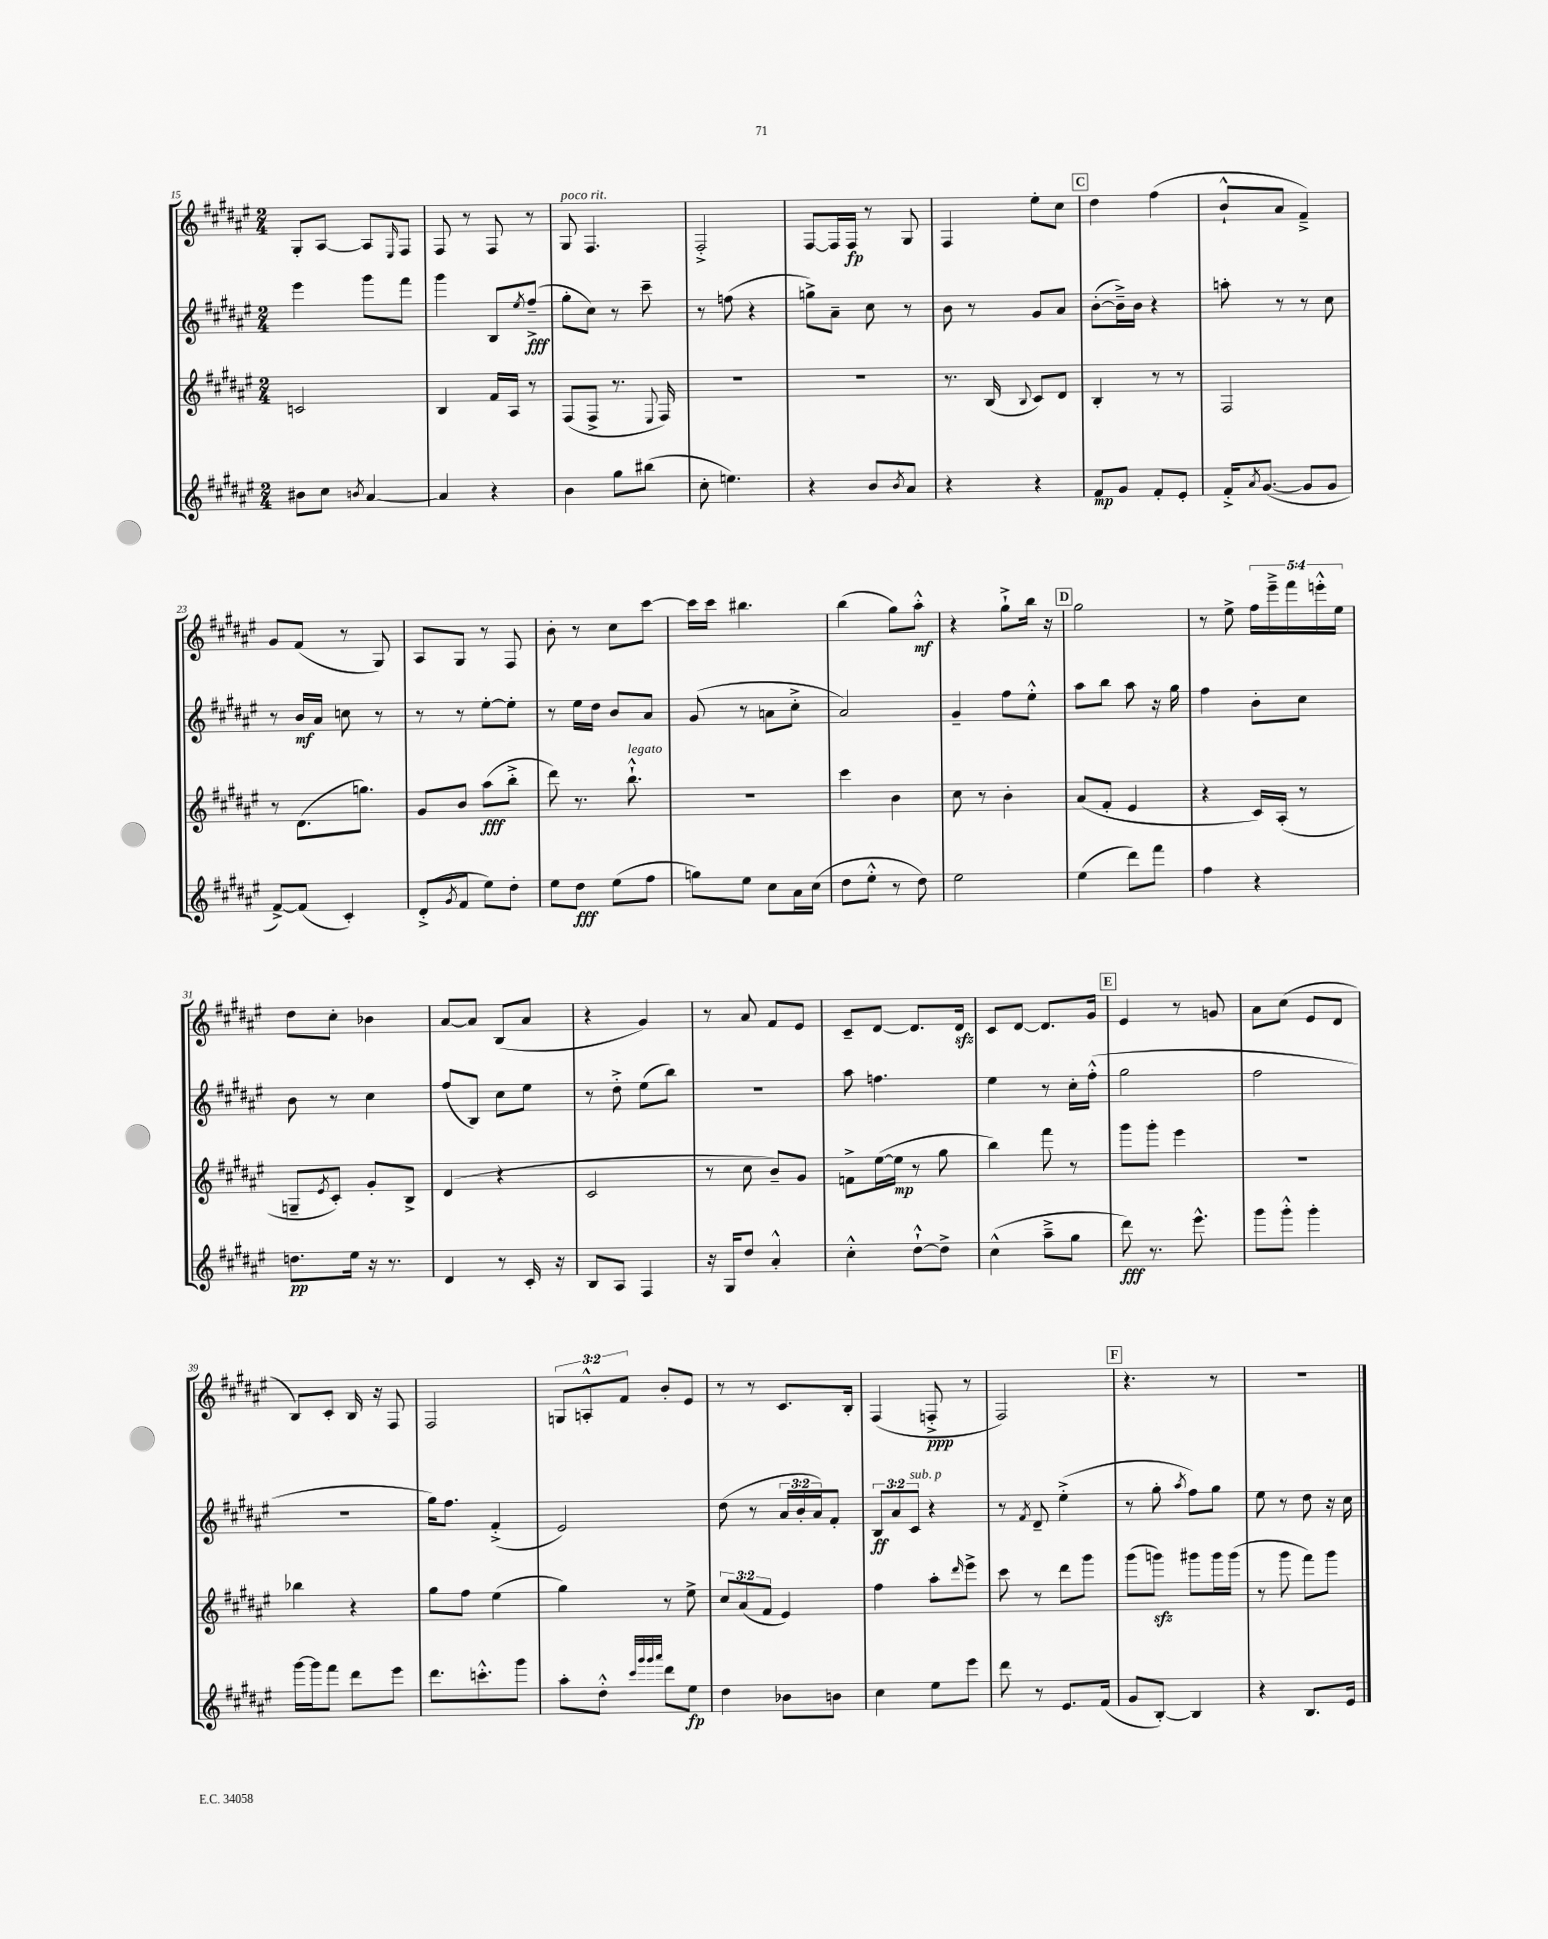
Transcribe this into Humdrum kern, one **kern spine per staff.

**kern	**dynam	**kern	**dynam	**kern	**dynam	**kern	**dynam
*part4	*part4	*part3	*part3	*part2	*part2	*part1	*part1
*staff4	*staff4	*staff3	*staff3	*staff2	*staff2	*staff1	*staff1
*clefG2	*	*clefG2	*	*clefG2	*	*clefG2	*
*k[f#c#g#d#a#e#]	*	*k[f#c#g#d#a#e#]	*	*k[f#c#g#d#a#e#]	*	*k[f#c#g#d#a#e#]	*
*M2/4	*	*M2/4	*	*M2/4	*	*M2/4	*
=15	=15	=15	=15	=15	=15	=15	=15
8b#X\L	.	2cn/	.	4eee#\	.	8G#'/L	.
8cc#\J	.	.	.	.	.	[8A#/J	.
8qbn/	.	.	.	.	.	.	.
[4a#/	.	.	.	8ggg#\L	.	8A#/L]	.
.	.	.	.	.	.	16qqE#/	.
.	.	.	.	8fff#\J	.	8F#/J	.
=16	=16	=16	=16	=16	=16	=16	=16
4a#/]	.	4B/	.	4ggg#\	.	8F#/	.
.	.	.	.	.	.	8r	.
4r	.	16f#/LL	.	8B/L	.	8F#/	.
.	.	16A#/JJ	.	.	.	.	.
.	.	.	.	8qee#/	.	.	.
.	.	8r	.	(8ff#~^/J	fff	8r	.
=17	=17	=17	=17	=17	=17	=17	=17
!	!	!	!	!	!	!LO:TX:a:i:t=poco rit.	!
4b\	.	(8F#/L	.	8gg#'\L	.	8G#/	.
.	.	8F#^/J	.	8cc#\J)	.	4.F#/	.
8gg#\L	.	8.r	.	8r	.	.	.
(8bb#X\J	.	.	.	8ccc#~\	.	.	.
.	.	8qqE#/	.	.	.	.	.
.	.	16F#/)	.	.	.	.	.
=18	=18	=18	=18	=18	=18	=18	=18
8cc#'\	.	2r	.	8r	.	2F#'^/	.
4.een\)	.	.	.	(8ffn\	.	.	.
.	.	.	.	4r	.	.	.
=19	=19	=19	=19	=19	=19	=19	=19
4r	.	2r	.	8ggn^\L)	.	[8F#/L	.
.	.	.	.	8a#~\J	.	16F#/L]	.
.	.	.	.	.	.	16F#/JJ	fp
8b/L	.	.	.	8cc#\	.	8r	.
8qb/	.	.	.	.	.	.	.
8a#/J	.	.	.	8r	.	8G#/	.
=20	=20	=20	=20	=20	=20	=20	=20
4r	.	8.r	.	8b\	.	4F#/	.
.	.	.	.	8r	.	.	.
.	.	(16B/	.	.	.	.	.
.	.	8qqB/	.	.	.	.	.
4r	.	8c#/L)	.	8g#/L	.	8ee#'\L	.
.	.	8d#/J	.	8a#/J	.	8cc#\J	.
!!LO:REH:place=s1:t=C
=21	=21	=21	=21	=21	=21	=21	=21
8f#/L	mp	4B'/	.	([8b'\L	.	4dd#\	.
8g#/J	.	.	.	16b~^\L])	.	.	.
.	.	.	.	16b\JJ	.	.	.
8f#'/L	.	8r	.	4r	.	(4ff#\	.
8e#'/J	.	8r	.	.	.	.	.
=22	=22	=22	=22	=22	=22	=22	=22
16f#'^/KL	.	2F#/	.	8aan'\	.	8b`^^/L	.
8qa#/	.	.	.	.	.	.	.
([8.g#/J	.	.	.	.	.	.	.
.	.	.	.	8r	.	8a#/J	.
8g#/L]	.	.	.	8r	.	4f#~^/)	.
8g#/J	.	.	.	8cc#\	.	.	.
!!LO:LB:g=z
=23	=23	=23	=23	=23	=23	=23	=23
[8f#^/L)	.	8r	.	8r	.	8g#/L	.
(8f#/J]	.	(8.d#\L	.	16b/LL	mf	(8f#/J	.
.	.	.	.	16a#/JJ	.	.	.
4c#'/)	.	.	.	8ccn\	.	8r	.
.	.	8.ggn\J)	.	.	.	.	.
.	.	.	.	8r	.	8G#/)	.
=24	=24	=24	=24	=24	=24	=24	=24
(8d#'^/L	.	8g#/L	.	8r	.	8A#/L	.
8qg#/	.	.	.	.	.	.	.
8f#/J	.	8b/J	.	8r	.	8G#/J	.
8ee#\L)	.	(8aa#\L	fff	[8ee#'\L	.	8r	.
8dd#'\J	.	8bb'^\J	.	8ee#'\J]	.	8F#/	.
=25	=25	=25	=25	=25	=25	=25	=25
8ee#\L	.	8ddd#\)	.	8r	.	8b'\	.
8dd#\J	fff	8.r	.	16ee#\LL	.	8r	.
.	.	.	.	16dd#\JJ	.	.	.
(8ee#\L	.	.	.	8b/L	.	8cc#\L	.
!	!	!LO:TX:a:i:t=legato	!	!	!	!	!
.	.	8.bb`^^\	.	.	.	.	.
8ff#\J	.	.	.	8a#/J	.	[8ccc#\J	.
=26	=26	=26	=26	=26	=26	=26	=26
8ggn\L)	.	2r	.	(8g#/	.	16ccc#\LL]	.
.	.	.	.	.	.	16ccc#\JJ	.
8ee#\J	.	.	.	8r	.	4.bb#X\	.
8cc#\L	.	.	.	8an\L	.	.	.
16a#\L	.	.	.	8cc#'^\J	.	.	.
(16cc#\JJ	.	.	.	.	.	.	.
=27	=27	=27	=27	=27	=27	=27	=27
8dd#\L	.	4ccc#\	.	2a#/)	.	(4bb\	.
8ee#'^^\J	.	.	.	.	.	.	.
8r	.	4b\	.	.	.	8gg#\L)	.
8dd#\)	.	.	.	.	.	8aa#'^^\J	mf
=28	=28	=28	=28	=28	=28	=28	=28
2ee#\	.	8cc#\	.	4g#~/	.	4r	.
.	.	8r	.	.	.	.	.
.	.	4b'\	.	8ff#\L	.	8gg#`^\L	.
.	.	.	.	8ee#'^^\J	.	16bb\Jk	.
.	.	.	.	.	.	16r	.
!!LO:REH:place=s1:t=D
=29	=29	=29	=29	=29	=29	=29	=29
(4ee#\	.	(8a#/L	.	8aa#\L	.	2gg#\	.
.	.	8f#'/J	.	8bb\J	.	.	.
8ddd#\L)	.	4e#/	.	8aa#\	.	.	.
8fff#\J	.	.	.	16r	.	.	.
.	.	.	.	16gg#\	.	.	.
=30	=30	=30	=30	=30	=30	=30	=30
4ff#\	.	4r	.	4ff#\	.	8r	.
.	.	.	.	.	.	8ee#^\	.
4r	.	16c#/LL)	.	8b'\L	.	20ff#\LL	.
.	.	.	.	.	.	20eee#~^\	.
.	.	(16A#'/JJ	.	.	.	.	.
.	.	.	.	.	.	20fff#\	.
.	.	8r	.	8cc#\J	.	.	.
.	.	.	.	.	.	20eeen'^^\	.
.	.	.	.	.	.	20ee#\JJ	.
!!LO:LB:g=z
=31	=31	=31	=31	=31	=31	=31	=31
8.ddn\L	pp	8Gn~/L	.	8b\	.	8dd#\L	.
.	.	8qe#/	.	.	.	.	.
.	.	8c#'/J)	.	8r	.	8cc#'\J	.
16ee#\Jk	.	.	.	.	.	.	.
16r	.	8g#'/L	.	4cc#\	.	4b-X\	.
8.r	.	.	.	.	.	.	.
.	.	8B^/J	.	.	.	.	.
=32	=32	=32	=32	=32	=32	=32	=32
4d#/	.	(4d#/	.	(8ff#/L	.	[8a#/L	.
.	.	.	.	8B/J)	.	8a#/J]	.
8r	.	4r	.	8cc#\L	.	(8B/L	.
16c#'/	.	.	.	8ee#\J	.	8a#/J	.
16r	.	.	.	.	.	.	.
=33	=33	=33	=33	=33	=33	=33	=33
8B/L	.	2c#/	.	8r	.	4r	.
8A#/J	.	.	.	8dd#'^\	.	.	.
4F#/	.	.	.	(8ee#\L	.	4g#/)	.
.	.	.	.	8bb\J)	.	.	.
=34	=34	=34	=34	=34	=34	=34	=34
16r	.	8r	.	2r	.	8r	.
16G#/KL	.	.	.	.	.	.	.
8dd#/J	.	8cc#\	.	.	.	8a#/	.
4a#'^^/	.	8b~/L)	.	.	.	8f#/L	.
.	.	8g#/J	.	.	.	8e#/J	.
=35	=35	=35	=35	=35	=35	=35	=35
4cc#'^^\	.	8fn^\L	.	8aa#\	.	8c#~/L	.
.	.	([16ee#\L	.	4.ffn\	.	[8d#/J	.
.	.	16ee#\JJ]	mp	.	.	.	.
[8dd#`^^\L	.	8r	.	.	.	8.d#/L]	.
8dd#^\J]	.	8gg#\	.	.	.	.	.
.	.	.	.	.	.	16d#zz/Jk	.
=36	=36	=36	=36	=36	=36	=36	=36
(4cc#^^\	.	4bb\)	.	4ee#\	.	8c#/L	.
.	.	.	.	.	.	[8d#/J	.
8aa#~^\L	.	8fff#\	.	8r	.	8.d#/L]	.
8gg#\J	.	8r	.	16cc#'\LL	.	.	.
.	.	.	.	(16ff#'^^\JJ	.	16g#/Jk	.
!!LO:REH:place=s1:t=E
=37	=37	=37	=37	=37	=37	=37	=37
8ddd#\)	fff	8ggg#\L	.	2gg#\	.	4e#/	.
8.r	.	8ggg#'\J	.	.	.	.	.
.	.	4eee#\	.	.	.	8r	.
8.eee#^^\	.	.	.	.	.	.	.
.	.	.	.	.	.	8gn/	.
=38	=38	=38	=38	=38	=38	=38	=38
8ggg#\L	.	2r	.	2ff#\	.	8a#\L	.
8ggg#'^^\J	.	.	.	.	.	(8cc#\J	.
4ggg#'\	.	.	.	.	.	8e#/L	.
.	.	.	.	.	.	8d#/J	.
!!LO:LB:g=z
=39	=39	=39	=39	=39	=39	=39	=39
[16ggg#\LL	.	4bb-X\	.	2r	.	8B/L)	.
16ggg#\J]	.	.	.	.	.	.	.
8fff#\J	.	.	.	.	.	8c#'/J	.
8ddd#\L	.	4r	.	.	.	16B/	.
.	.	.	.	.	.	16r	.
8eee#\J	.	.	.	.	.	8F#/	.
=40	=40	=40	=40	=40	=40	=40	=40
8.ddd#\L	.	8gg#\L	.	16gg#\KL)	.	2F#/	.
.	.	.	.	8.ff#\J	.	.	.
.	.	8ff#\J	.	.	.	.	.
8.cccn'^^\	.	.	.	.	.	.	.
.	.	(4ee#\	.	(4f#'^/	.	.	.
8ggg#\J	.	.	.	.	.	.	.
=41	=41	=41	=41	=41	=41	=41	=41
8aa#'\L	.	4gg#\)	.	2e#/)	.	12Gn/L	.
.	.	.	.	.	.	12An'^^/	.
8dd#'^^\J	.	.	.	.	.	.	.
.	.	.	.	.	.	12f#/J	.
32qqccc#/LLL	.	.	.	.	.	.	.
32qqggg#/	.	.	.	.	.	.	.
32qqggg#/	.	.	.	.	.	.	.
32qqaaa#/JJJ	.	.	.	.	.	.	.
8ddd#\L	.	8r	.	.	.	8b'/L	.
8ee#\J	fp	8ee#^\	.	.	.	8e#/J	.
=42	=42	=42	=42	=42	=42	=42	=42
4dd#\	.	12cc#/L	.	(8dd#\	.	8r	.
.	.	(12a#/	.	.	.	.	.
.	.	.	.	8r	.	8r	.
.	.	12f#/J	.	.	.	.	.
8b-X\L	.	4e#/)	.	24a#/LL	.	8.c#/L	.
.	.	.	.	24b'/	.	.	.
.	.	.	.	24a#/J)	.	.	.
8bn\J	.	.	.	8f#'/J	.	.	.
.	.	.	.	.	.	16B'/Jk	.
=43	=43	=43	=43	=43	=43	=43	=43
4cc#\	.	4ff#\	.	12B/L	ff	(4F#/	.
.	.	.	.	12a#/	.	.	.
!	!	!	!	!LO:TX:a:i:t=sub. p	!	!	!
.	.	.	.	12c#/J	.	.	.
8ee#\L	.	8aa#'\L	.	4r	.	8Fn'^/	ppp
.	.	16qqddd#/	.	.	.	.	.
8eee#\J	.	8eee#^\J	.	.	.	8r	.
=44	=44	=44	=44	=44	=44	=44	=44
8ddd#\	.	8ccc#\	.	8r	.	2F#/)	.
.	.	.	.	8qf#/	.	.	.
8r	.	8r	.	8d#~/	.	.	.
8.e#/L	.	8ddd#\L	.	(4ee#'^\	.	.	.
.	.	8ggg#\J	.	.	.	.	.
(16f#/Jk	.	.	.	.	.	.	.
!!LO:REH:place=s1:t=F
=45	=45	=45	=45	=45	=45	=45	=45
8g#/L	.	(8ggg#\L	.	8r	.	4.r	.
[8B'/J)	.	8gggnzz\J)	.	8gg#'\	.	.	.
.	.	.	.	8qaa#/	.	.	.
4B/]	.	8ggg#X\L	.	8ff#\L)	.	.	.
.	.	16ggg#\L	.	8gg#\J	.	8r	.
.	.	(16ggg#\JJ	.	.	.	.	.
=46	=46	=46	=46	=46	=46	=46	=46
4r	.	8r	.	8ee#\	.	2r	.
.	.	8ggg#\	.	8r	.	.	.
8.B/L	.	8fff#\L)	.	8dd#\	.	.	.
.	.	8ggg#\J	.	16r	.	.	.
16e#/Jk	.	.	.	16cc#\	.	.	.
==	==	==	==	==	==	==	==
*-	*-	*-	*-	*-	*-	*-	*-
